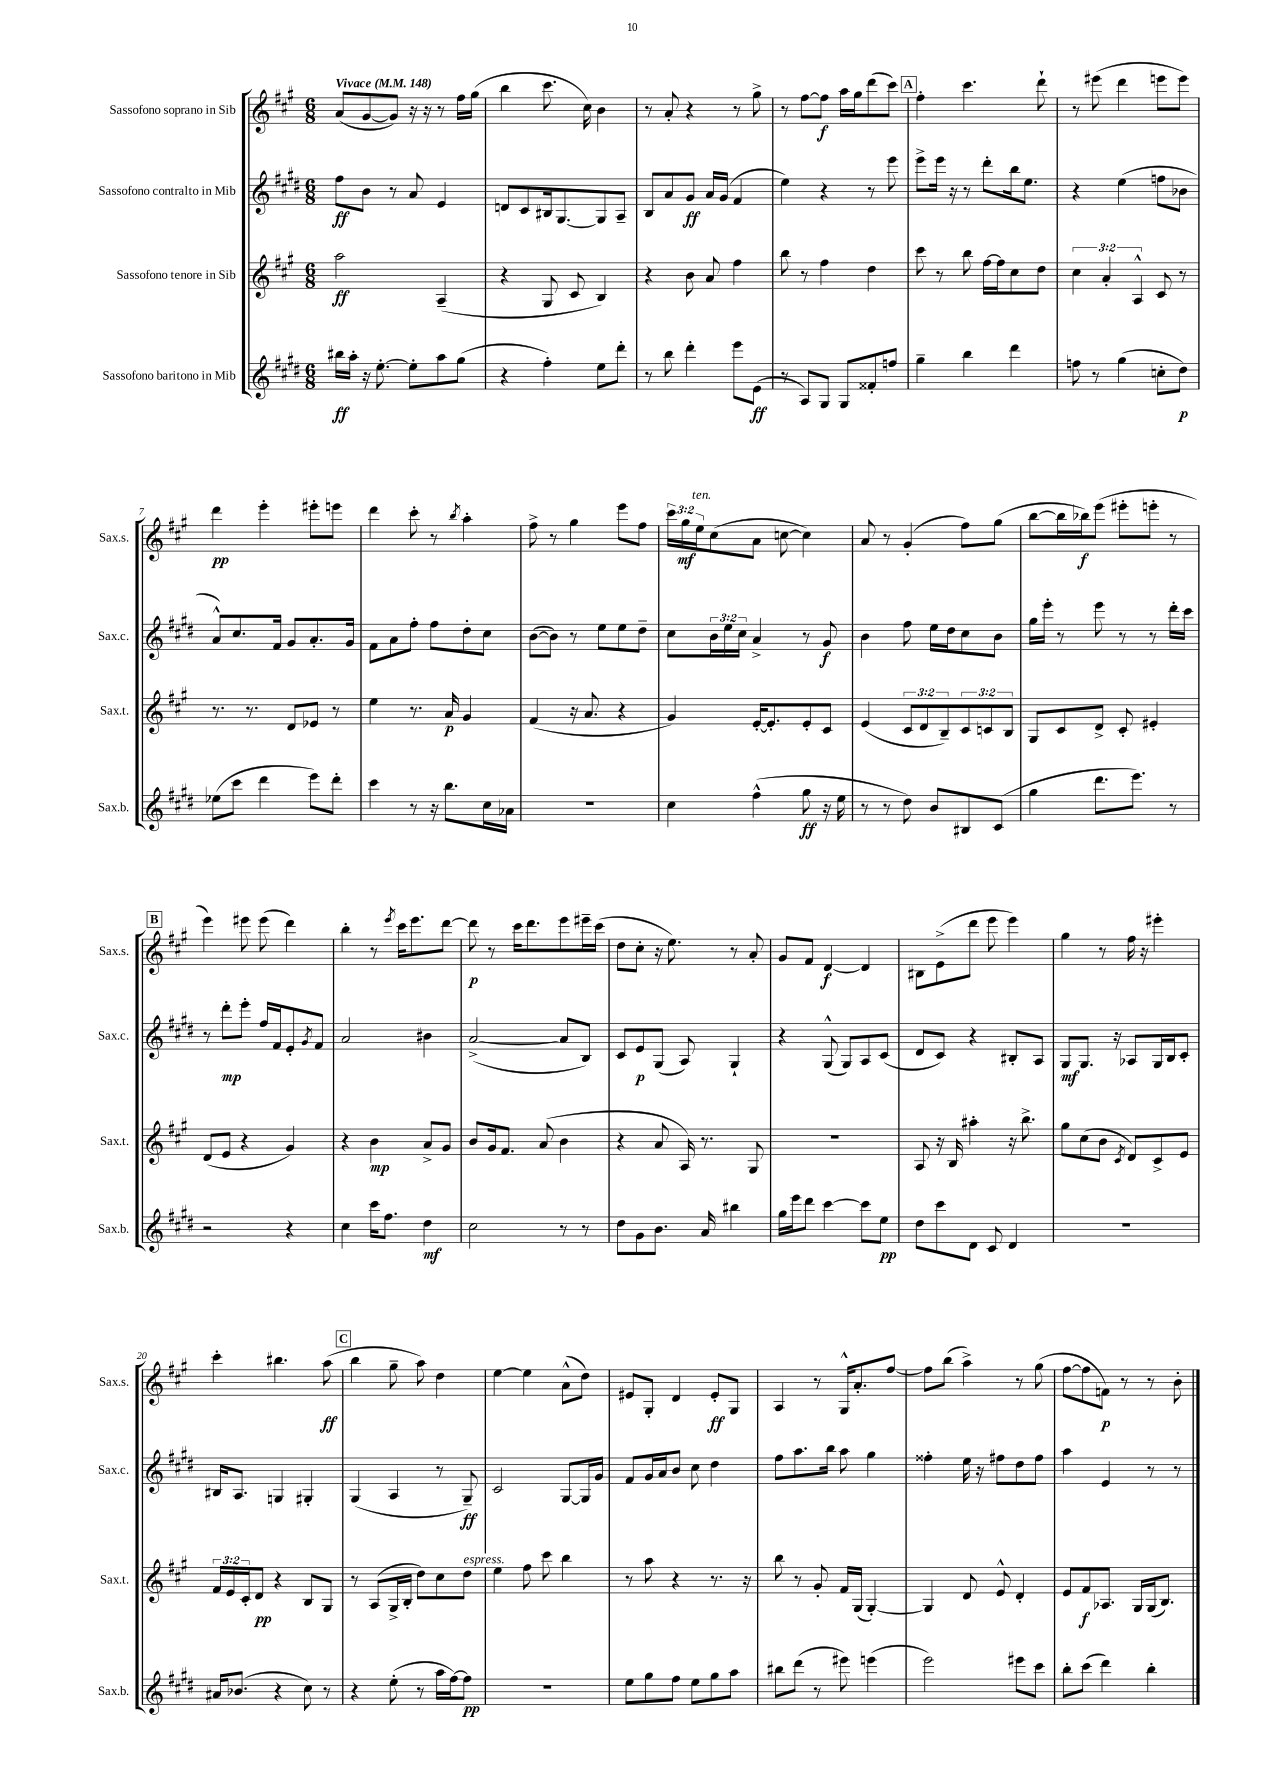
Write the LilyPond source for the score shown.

<<
\new StaffGroup <<
\new Staff = "s0" \with { instrumentName = "Sassofono soprano in Sib" shortInstrumentName = "Sax.s." } {
    \clef treble \key a \major \numericTimeSignature \time 6/8 \override Staff.TupletNumber.text = #tuplet-number::calc-fraction-text \tempo "Vivace" 4 = 148
    a'8( gis'8~ gis'8) r16 r16 r8 fis''16 gis''16( |
    b''4 cis'''8. cis''16) b'4 |
    r8 a'8-. r4 r8 gis''8-> |
    r8 fis''8~ fis''8\f a''16 gis''16 d'''8( cis'''8) |
    \mark \markup { \box "A" } fis''4-. cis'''4. d'''8-! |
    r8 eis'''8( d'''4 e'''8 e'''8) |
    d'''4\pp e'''4-. eis'''8-. e'''8 |
    d'''4 cis'''8-. r8 \acciaccatura { b''8 } a''4-. |
    fis''8-> r8 gis''4 e'''8 fis''8 |
    \tuplet 3/2 { cis'''16 gis''16\mf e''16^\markup { \italic "ten." } } cis''8( a'8 c''8~ c''4) |
    a'8 r8 gis'4-.( fis''8) gis''8( |
    b''8~ b''16 bes''16\f) e'''8( eis'''8-. e'''8-. r8 |
    \mark \markup { \box "B" } e'''4) eis'''8 eis'''8( d'''4) |
    b''4-. r8 \acciaccatura { e'''8 } cis'''16 e'''8. d'''8~ |
    d'''8\p r8 cis'''16 d'''8. e'''8 eis'''16-- cis'''16( |
    d''8 cis''8-. r16 e''8.) r8 a'8-. |
    gis'8 fis'8 d'4~\f d'4 |
    bis8 e'8->( d'''8 e'''8 e'''4) |
    gis''4 r8 fis''16 r16 eis'''4-. |
    cis'''4-. bis''4. a''8\ff( |
    \mark \markup { \box "C" } b''4 gis''8-- a''8) d''4 |
    e''4~ e''4 a'8-^( d''8) |
    eis'8 gis8-. d'4 eis'8-.\ff gis8 |
    a4 r8 gis16-^ a'8.-. fis''8~ |
    fis''8 b''8( a''4->) r8 gis''8( |
    fis''8~ fis''8 f'8\p) r8 r8 b'8-. \bar "|." |
}
\new Staff = "s1" \with { instrumentName = "Sassofono contralto in Mib" shortInstrumentName = "Sax.c." } {
    \clef treble \key e \major \numericTimeSignature \time 6/8 \override Staff.TupletNumber.text = #tuplet-number::calc-fraction-text
    fis''8\ff b'8 r8 a'8 e'4 |
    d'8 cis'8 bis16 gis8.~ gis8 a8-- |
    b8 a'8 gis'8\ff a'16 gis'16( fis'4 |
    e''4) r4 r8 e'''8 |
    \mark \markup { \box "A" } e'''8-> e'''16 r16 r8 dis'''8-. b''16 e''8. |
    r4 e''4( f''8 bes'8 |
    a'8-^) cis''8. fis'16 gis'8 a'8.-. gis'16 |
    fis'8 a'8 fis''8-. fis''8 dis''8-. cis''8 |
    b'8~( b'8) r8 e''8 e''8 dis''8-- |
    cis''8 \tuplet 3/2 { b'16 e''16 cis''16 } a'4-> r8 gis'8\f |
    b'4 fis''8 e''16 dis''16 cis''8 b'8 |
    gis''16 e'''16-. r8 e'''8 r8 r8 dis'''16-. cis'''16 |
    \mark \markup { \box "B" } r8 dis'''8-.\mp e'''8-. fis''16 fis'16 e'8-. \acciaccatura { gis'8 } fis'8 |
    a'2 bis'4 |
    a'2~->( a'8 b8) |
    cis'8 e'8\p gis8( a8) gis4-! |
    r4 gis8-^( gis8) a8 cis'8( |
    dis'8 cis'8) r4 bis8-. a8 |
    gis8\mf gis8. r16 aes8 gis16 b16 cis'8-. |
    bis16 a8. g4 gis4-. |
    \mark \markup { \box "C" } gis4( a4 r8 gis8--\ff) |
    cis'2 gis8~ gis16 gis'16 |
    fis'8 gis'16 a'16 b'8 cis''8 dis''4 |
    fis''8 a''8. b''16 a''8 gis''4 |
    fisis''4-. e''16 r16 fis''8 dis''8 fis''8 |
    a''4 e'4 r8 r8 \bar "|." |
}
\new Staff = "s2" \with { instrumentName = "Sassofono tenore in Sib" shortInstrumentName = "Sax.t." } {
    \clef treble \key a \major \numericTimeSignature \time 6/8 \override Staff.TupletNumber.text = #tuplet-number::calc-fraction-text
    a''2\ff a4--( |
    r4 gis8 cis'8 b4) |
    r4 b'8 a'8 fis''4 |
    b''8 r8 fis''4 d''4 |
    \mark \markup { \box "A" } cis'''8 r8 b''8 fis''16~ fis''16 cis''8 d''8 |
    \tuplet 3/2 { cis''4 a'4-. a4-^ } cis'8 r8 |
    r8. r8. d'8 ees'8 r8 |
    e''4 r8. a'16\p gis'4 |
    fis'4( r16 a'8. r4 |
    gis'4) e'16~-. e'8.-. e'8-. cis'8 |
    e'4( \tuplet 3/2 { cis'8 d'8 b8--) } \tuplet 3/2 { cis'8 c'8 b8 } |
    gis8 cis'8 d'8-> cis'8-. eis'4-. |
    \mark \markup { \box "B" } d'8( e'8 r4 gis'4) |
    r4 b'4\mp a'8-> gis'8 |
    b'8 gis'16 fis'8. a'8( b'4 |
    r4 a'8 a16) r8. gis8 |
    R2. |
    a8 r16 b16 ais''4-. r16 b''8.-> |
    gis''8 cis''8( b'8 \acciaccatura { cis'8 } d'8) cis'8-> e'8 |
    \tuplet 3/2 { fis'16 e'16 cis'16-. } d'8\pp r4 b8 gis8 |
    \mark \markup { \box "C" } r8 a8( gis16-> b16-. d''8) cis''8 d''8^\markup { \italic "espress." } |
    e''4 fis''8 cis'''8 b''4 |
    r8 a''8 r4 r8. r16 |
    b''8 r8 gis'8-. fis'16 gis16( gis4~-.) |
    gis4 d'8 e'8-^ d'4-. |
    e'8 fis'8\f aes8. gis16 gis16( b8.) \bar "|." |
}
\new Staff = "s3" \with { instrumentName = "Sassofono baritono in Mib" shortInstrumentName = "Sax.b." } {
    \clef treble \key e \major \numericTimeSignature \time 6/8
    bis''16\ff a''16-. r16 e''8.~-. e''8-. a''8 gis''8( |
    r4 fis''4-.) e''8 dis'''8-. |
    r8 b''8 dis'''4-. e'''8 e'8\ff( |
    r8 a8) gis8 gis8 fisis'8-. f''8 |
    \mark \markup { \box "A" } gis''4-- b''4 dis'''4 |
    f''8 r8 gis''4( c''8-. dis''8\p) |
    ees''8( cis'''8 dis'''4 e'''8) dis'''8-. |
    cis'''4 r8 r16 b''8. cis''16 aes'16 |
    R2. |
    cis''4 fis''4-^( gis''8\ff r16 e''16 |
    r8 r8 dis''8) b'8 bis8 cis'8( |
    gis''4 dis'''8. e'''8.) r8 |
    \mark \markup { \box "B" } r2 r4 |
    cis''4 cis'''16 fis''8. dis''4\mf |
    cis''2 r8 r8 |
    dis''8 gis'8 b'8. a'16 bis''4 |
    gis''16 e'''16 dis'''8 cis'''4~ cis'''8 e''8\pp |
    dis''8 cis'''8 dis'8 cis'8 dis'4 |
    R2. |
    ais'16 bes'8.( r4 cis''8) r8 |
    \mark \markup { \box "C" } r4 e''8-.( r8 a''16 fis''16~) fis''8\pp |
    R2. |
    e''8 gis''8 fis''8 e''8 gis''8 a''8 |
    bis''8 dis'''8( r8 eis'''8) e'''4( |
    e'''2) eis'''8 cis'''8 |
    b''8-. cis'''8( dis'''4) b''4-. \bar "|." |
}
>>
>>
